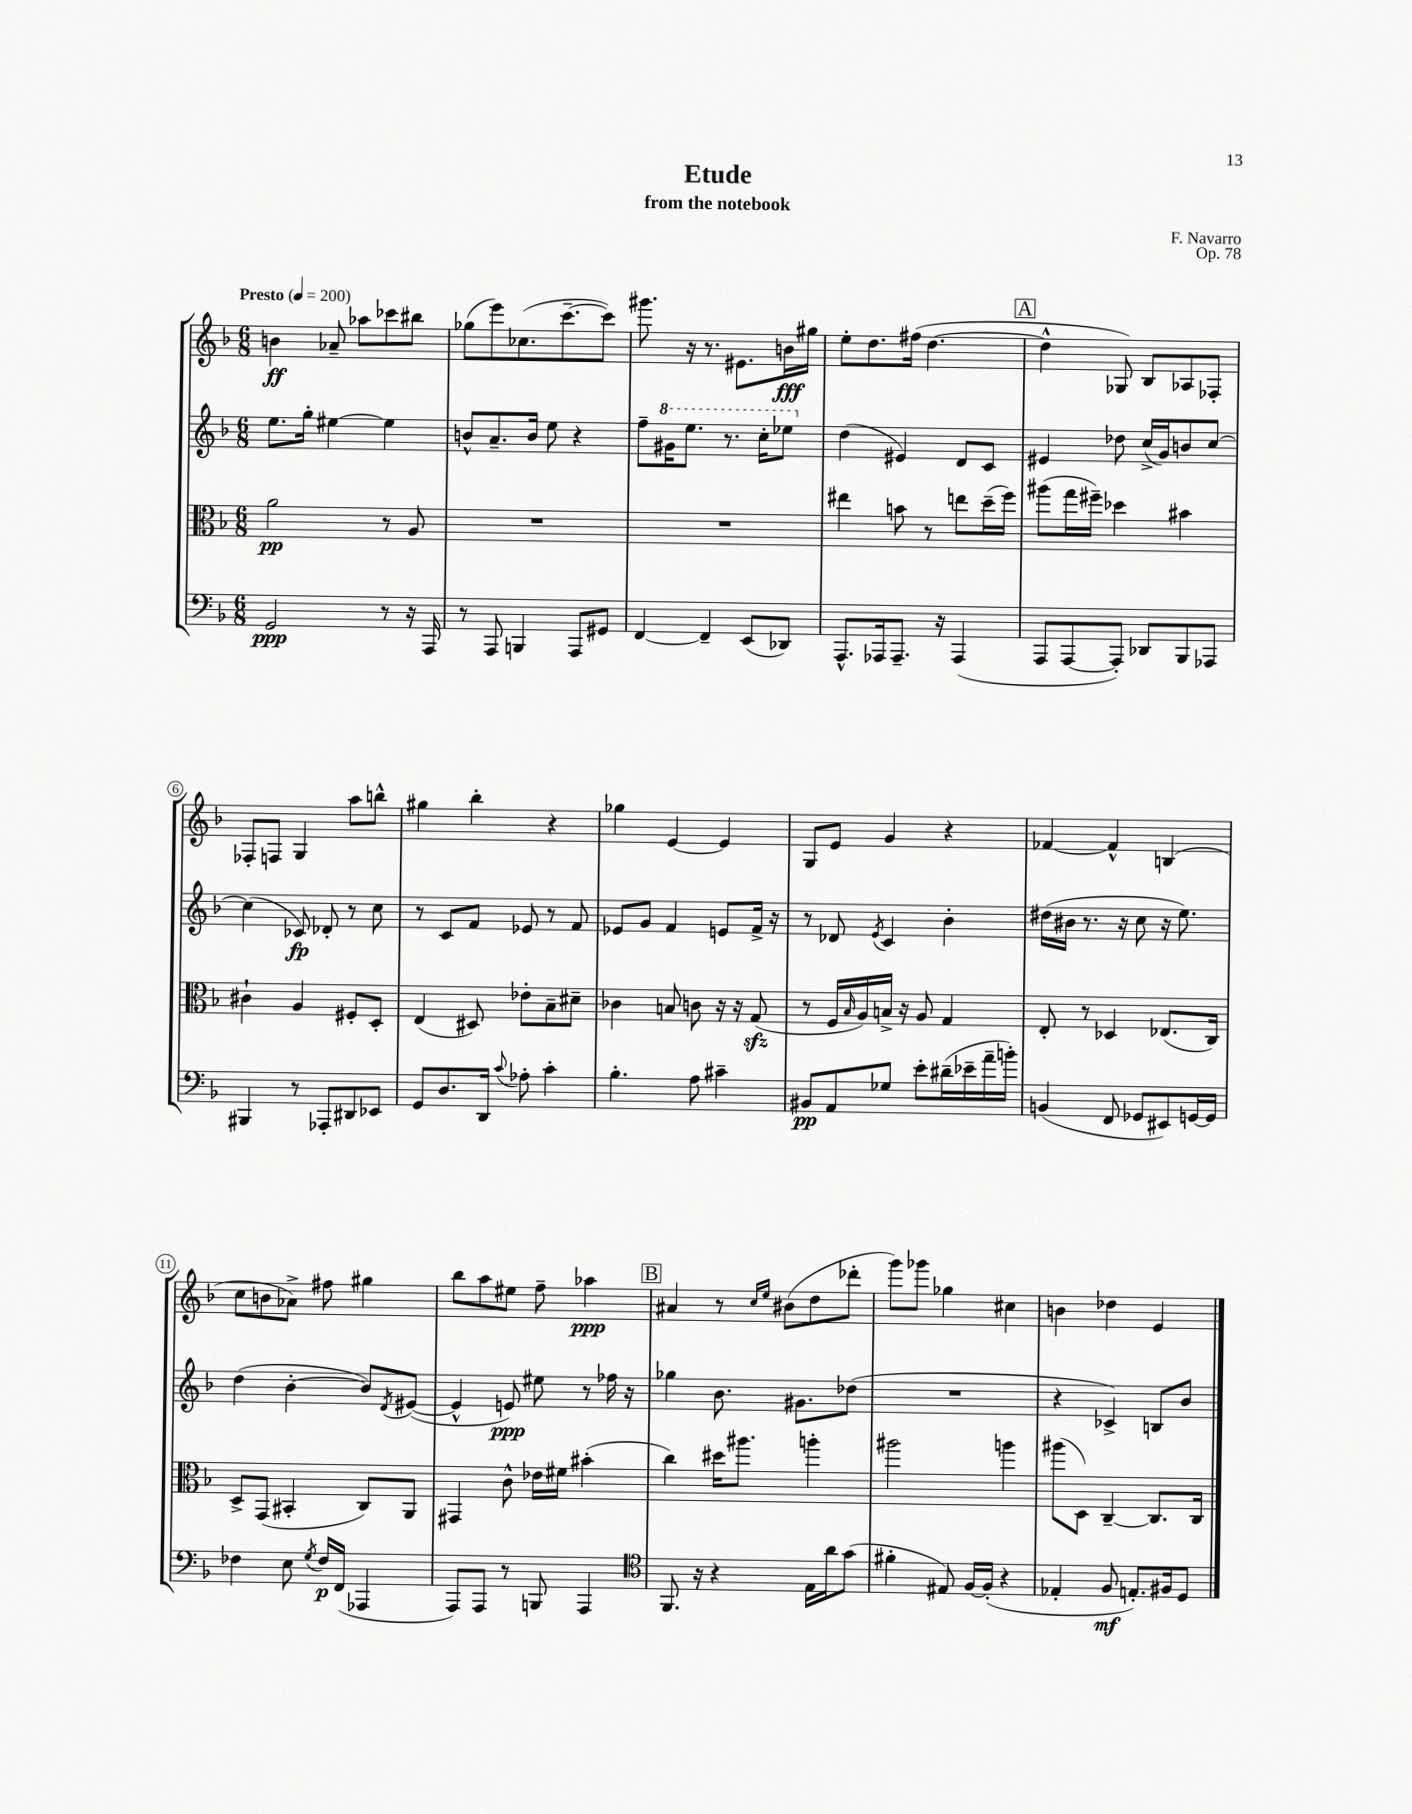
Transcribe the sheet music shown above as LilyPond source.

\header { title = "Etude" composer = "F. Navarro" subtitle = "from the notebook" opus = "Op. 78" }
<<
\new StaffGroup <<
\new Staff = "s0" {
    \clef treble \key f \major \numericTimeSignature \time 6/8 \tempo "Presto" 4 = 200
    b'4\ff aes'8-- aes''8 ces'''8 bis''8 |
    ges''8( e'''8) ces''8.( c'''8.~-- c'''8) |
    gis'''8. r16 r8. eis'8. b'16\fff gis''16 |
    e''8-. d''8. fis''16( d''4.~ |
    \mark \markup { \box "A" } d''4-^ ges8) bes8 aes8 fes8-. |
    fes8-. f8 g4 a''8 b''8-^ |
    gis''4 bes''4-. r4 |
    ges''4 e'4~ e'4 |
    g8 e'8 g'4 r4 |
    fes'4~ fes'4-^ b4( |
    c''8 b'8 aes'8->) fis''8 gis''4 |
    bes''8 a''8 eis''8 f''8-- aes''4\ppp |
    \mark \markup { \box "B" } ais'4 r8 \grace { c''16 e''16 } bis'8( d''8 des'''8-. |
    g'''8) ges'''8 ges''4 cis''4 |
    b'4 des''4 e'4 \bar "|." |
}
\new Staff = "s1" {
    \clef treble \key f \major \numericTimeSignature \time 6/8
    e''8. g''16-. eis''4~ eis''4 |
    b'8-^ a'8.-- b'16 e''8 r4 |
    f''8-- \ottava #1 gis''16 e'''8. r8. c'''16-. ees'''8 \ottava #0 |
    d''4( eis'4) d'8 c'8 |
    \mark \markup { \box "A" } eis'4 des''8 c''16->( g'16) b'8 c''8~ |
    c''4( ces'8\fp) des'8-. r8 c''8 |
    r8 c'8 f'8 ees'8 r8 f'8 |
    ees'8 g'8 f'4 e'8 f'16-> r16 |
    r8 des'8 \acciaccatura { e'8 } c'4 bes'4-. |
    dis''16( bis'16 r8. r16 c''8 r16 e''8.) |
    d''4( bes'4~-. bes'8) \acciaccatura { d'8 } eis'8~( |
    eis'4-^ e'8\ppp) eis''8 r8 fes''16 r16 |
    \mark \markup { \box "B" } ges''4 bes'8. gis'8. des''8( |
    R2. |
    r4 ces'4->) b8 bes'8 \bar "|." |
}
\new Staff = "s2" {
    \clef alto \key f \major \numericTimeSignature \time 6/8
    a'2\pp r8 a8 |
    R2. |
    R2. |
    eis''4 b'8 r8 e''8 d''16--( f''16) |
    \mark \markup { \box "A" } ais''8( g''16 fis''16--) des''4 bis'4 |
    cis'4-! a4 fis8-. d8-. |
    e4( dis8) ees'8-. bes8-- dis'8-- |
    ces'4 b8 c'8 r16 r16 g8\sfz( |
    r8 f16 \grace { bes16 } a16) b16-> r16 a8 g4 |
    e8-. r8 des4 ees8.( c16) |
    d8-> g,8( bis,4-. c8) a,8 |
    gis,4 c'8-^ ees'16 fis'16 bis'4-.( |
    \mark \markup { \box "B" } c''4) dis''16 ais''8. a''4-. |
    ais''2 a''4 |
    ais''8( d8) c4~-- c8. c16 \bar "|." |
}
\new Staff = "s3" {
    \clef bass \key f \major \numericTimeSignature \time 6/8
    g,2\ppp r8 r16 a,,16 |
    r8 a,,8 b,,4 a,,8 gis,8 |
    f,4~ f,4-- e,8( des,8) |
    a,,8.-^ aes,,16 aes,,8.-- r16 aes,,4( |
    \mark \markup { \box "A" } a,,8 a,,8~ a,,8-.) des,8 bes,,8 aes,,8 |
    bis,,4 r8 aes,,8-. dis,8 ees,8 |
    g,8 d8. d,16 \appoggiatura { c'8 } aes8-. c'4-. |
    bes4.-. a8 cis'4-- |
    bis,8\pp a,8 ges8 e'8-. dis'16--( ees'16-- a'16-- b'16-.) |
    b,4( f,8 ges,8 eis,8) g,16~ g,16 |
    fes4 e8 \acciaccatura { g8 } fes16\p f,16( aes,,4 |
    a,,8) a,,8 r8 b,,8 a,,4 |
    \mark \markup { \box "B" } \clef tenor f,8. r16 r4 e16 a'16 g'8( |
    fis'4-. eis8) f16~ f16-.( r4 |
    ees4-. f8\mf e8.-.) fis16 d8 \bar "|." |
}
>>
>>
\layout { \context { \Score \override BarNumber.stencil = #(make-stencil-circler 0.1 0.3 ly:text-interface::print) } }
